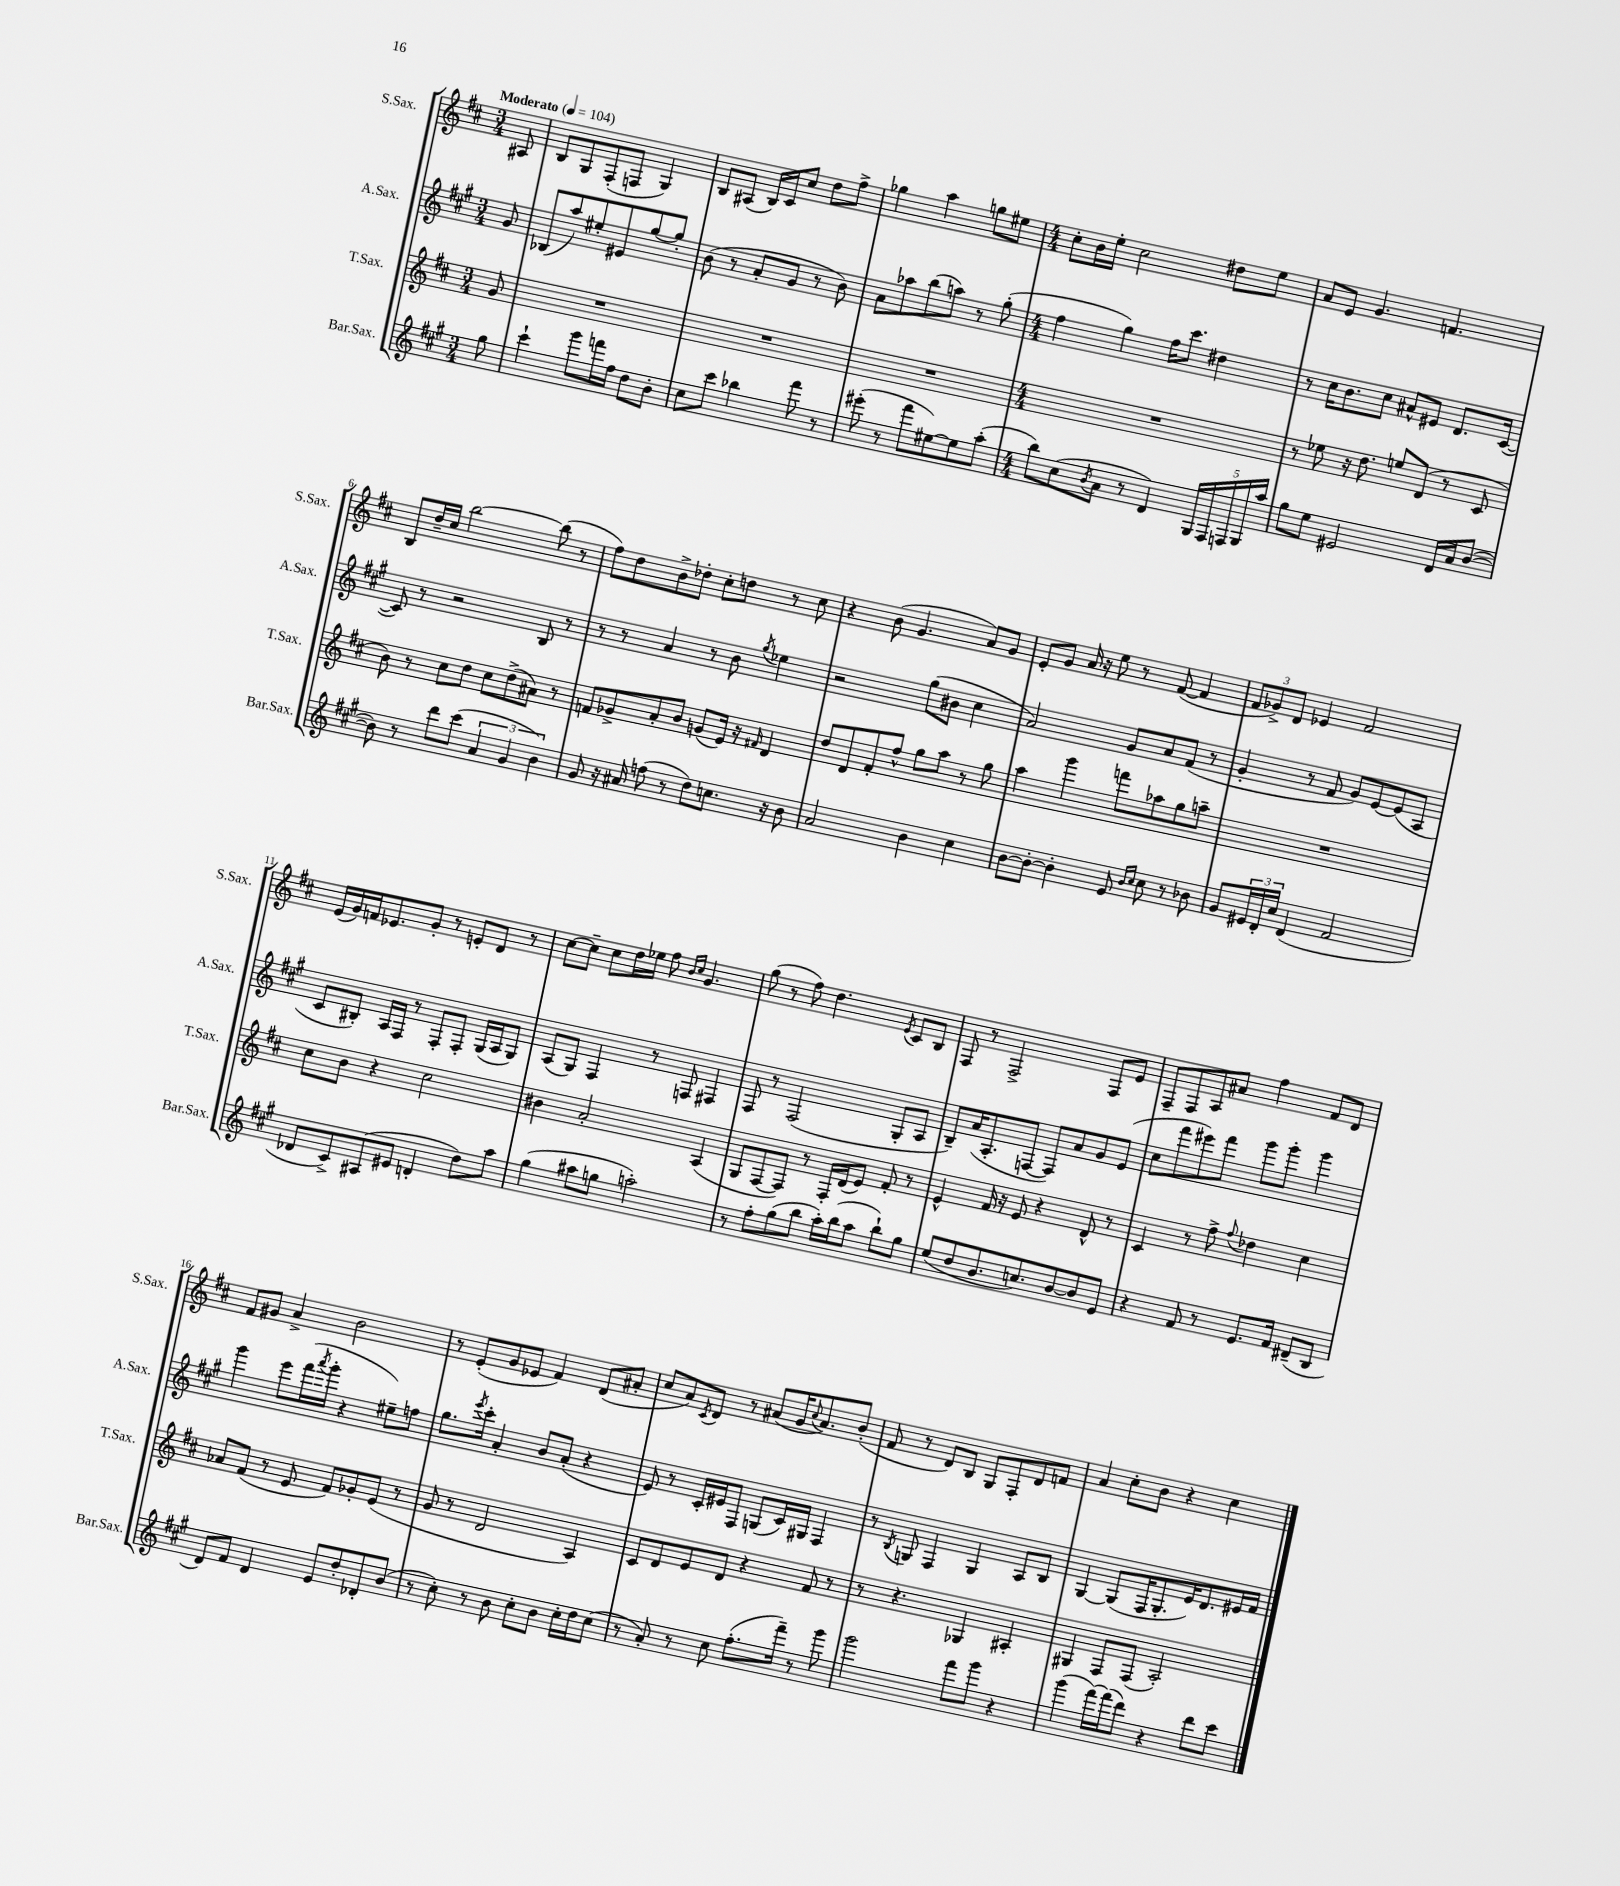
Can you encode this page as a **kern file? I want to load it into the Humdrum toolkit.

**kern	**kern	**kern	**kern
*staff4	*staff3	*staff2	*staff1
*clefG2	*clefG2	*clefG2	*clefG2
*k[f#c#g#]	*k[f#c#]	*k[f#c#g#]	*k[f#c#]
*M3/4	*M3/4	*M3/4	*M3/4
*MM104	*MM104	*MM104	*MM104
8gg#	8g	8g#	8A#
=	=	=	=
4ccc#`	2.r	(8B-	8B
.	.	8aa)	8G
8ggg#	.	8ee#'	(8F#'
16fff	.	8e#	8F
16ff#	.	.	.
8dd	.	[8gg#	4G)
8b'	.	8gg#']	.
=	=	=	=
8cc#	2.r	(8b	8B
8ccc#	.	8r	(8A#
4bb-	.	8a'	16B)
.	.	.	16c#
.	.	8g#	8cc#
8fff#	.	8r	8dd
8r	.	8b)	8ff#^
=	=	=	=
(8eee#'	2.r	8a	4gg-
8r	.	8aa-	.
8fff#	.	(8bb	4aa
[8ee#)	.	8aa)	.
8ee#]	.	8r	8gg
(8aa'	.	(8gg#'	8ee#
=	=	=	=
*M4/4	*M4/4	*M4/4	*M4/4
8bb)	1r	4ff#	8cc#'
(8cc#	.	.	16b
.	.	.	16ee'
8qb	.	.	.
8a	.	4gg#)	2cc#
8r	.	.	.
4d)	.	16ff#	.
.	.	8.ccc#	.
20G#	.	4dd#	8dd#
20F#	.	.	.
20F	.	.	.
.	.	.	8ee
20G#	.	.	.
20aa	.	.	.
=	=	=	=
8gg#	8r	8r	8a
8ee	8ee-	16cc#	8e
.	.	8.b	.
2e#	16r	.	4.g
.	8.dd	.	.
.	.	8cc#	.
.	8ee	8a#^^	.
.	(8d	8e#	4.f
16d	8r	8.d	.
16a	.	.	.
([8b	8c#	.	.
.	.	([16c#	.
=	=	=	=
8b])	8b)	8c#])	8B
8r	8r	8r	16dd~
.	.	.	16cc#
8ddd	8cc#	2r	[2bb
(8ccc#	8dd	.	.
6a	8cc#	.	.
.	(8dd^	.	.
6g#	.	.	.
.	8a#)	8B	(8bb]
6b)	.	.	.
.	8r	8r	8r
=	=	=	=
8g#	8f	8r	8ff#)
16r	8g-^	8r	8dd
16a#	.	.	.
(8ff	8a'	4a	8b^
8r	8b	.	8dd-'
8dd)	(8g	8r	8cc#'
8.cc	16e)	8b	8dd
.	16r	.	.
.	16qqf#	8qgg#	.
.	4d	4ee-	8r
16r	.	.	.
8b	.	.	8cc#
=	=	=	=
2a	8dd	2r	4r
.	8d	.	.
.	8f#'	.	(8b
.	8ff#^^	.	4.g
4b	8gg	(8gg#	.
.	8aa	8b#	.
4cc#	8r	4cc#	8a)
.	8gg	.	8g
=	=	=	=
[8b	4aa	2a)	8e'
8b'_	.	.	8g
4b']	4ggg	.	16a
.	.	.	16r
.	.	.	8ee
8e	8fff	8g#	8r
16qqb	.	.	.
16qqcc#	.	.	.
8cc#	8aa-	8a	([8f#
8r	8gg	(8f#	4f#]
8b-	8aa~	8r	.
=	=	=	=
8g#	1r	4g#'	12f#
.	.	.	12g-^)
24e#	.	.	.
24d'	.	.	12d
24cc#	.	.	.
(4d	.	8r	4e-
.	.	8f#	.
2f#	.	8g#)	2f#
.	.	[8e	.
.	.	(8e]	.
.	.	8A	.
=	=	=	=
8d-	8cc#	8c#	(16e
.	.	.	16g)
8c#^)	8b	8B#')	16f
.	.	.	8.e-
(8A#	4r	16A	.
.	.	16F#	.
8e#	.	8r	8g'
4d'	2cc#	8F#'	8r
.	.	8F#'	8e'
8dd)	.	(16G#	8d
.	.	16A	.
8aa	.	8G#)	8r
=	=	=	=
(4gg#	4b#	(8A	[8cc#
.	.	8G#)	8cc#~]
8aa#	2a'	4F#	8cc#
8gg	.	.	16dd
.	.	.	16ee-
2aa')	.	8r	8ff#
.	.	.	16qqb
.	.	.	16qqcc#
.	.	8F	4.g
.	(4A	4F#	.
=	=	=	=
8r	8G	8F#	(8gg
8ff#'	[8F#	8r	8r
(8gg#	8F#])	(2F#	8ff#)
8bb	8r	.	4.dd
16aa')	16F#'	.	.
(16bb	(16d	.	.
8aa	8e)	.	.
.	.	.	8qe
8bb`)	8f#'	8G#'	8c#
8gg#	8r	8A	8B
=	=	=	=
(8ee	4e^^	8B~)	8F#
8dd	.	(16a	8r
.	.	8.A'	.
8.b	16f#	.	2F#^
.	16r	.	.
.	8e	[8F	.
8.cc)	.	.	.
.	4r	8F])	.
[8b	.	8a	.
8b]	8d^^	8g#	8F#
8e	8r	(8e	8e
=	=	=	=
4r	4c#	8cc#	8F#~
.	.	8fff#	8F#
8f#	8r	8eee#)	8A
8r	8ff#^	8fff#	8a#
.	8qqff#	.	.
8.e	4dd-	8ggg#	4ff#
.	.	8ggg#'	.
16f#	.	.	.
(8d#~	4cc#	4ggg#	8f#
8B	.	.	8d
=	=	=	=
8d)	8a-	4ggg#	8f#
8f#	(8f#	.	8g#
4d	8r	8eee	4a^
.	8e	(16fff#	.
.	.	8qaaa	.
.	.	16ggg#'	.
8e	8f#)	4r	2b
8dd'	8g-'	.	.
8d-'	(8e	8ee#~)	.
(8b	8r	8ff	.
=	=	=	=
8r	8g	8.gg#	8r
8cc#')	8r	.	(8e'
.	.	8qeee	.
.	.	16ccc#'	.
8r	2d	4a'	8g
8b	.	.	8e-
8cc#'	.	8b	4f#)
8b	.	(8a'	.
16cc#'	4A)	4r	(8d
16dd	.	.	.
(8cc#	.	.	8a#'
=	=	=	=
8r	8c#	8e)	8cc#
8a')	8d	8r	8a)
.	.	.	8qc#
8r	8e	16c#'	8d
.	.	16e#	.
8cc#	8d	8F#	8r
(8.ff#'	4r	(8G	(8a#
.	.	16c#)	16g
.	.	.	8qqcc#
16fff#~)	.	16G#	8.a#)
8r	8f#	4F#	.
8ggg#	8r	.	(8b'
=	=	=	=
2ggg#	8r	8r	8f#
.	.	8qB	.
.	4.r	8G	8r
.	.	4F#	8d)
.	.	.	8B
8fff#	4G-	4G	8G
8ggg#	.	.	8F#'
4r	4A#'	8A	8d
.	.	8B	8f
=	=	=	=
(4ggg#	4G#	[4G#	4a
[16fff#)	8F#	(8G#]	8cc#'
(16fff#]	.	.	.
8ddd)	(8F#	16F#	8b
.	.	8.G#'	.
4r	2A')	.	4r
.	.	16e)	.
.	.	8.d	.
8ddd	.	.	4cc#
8ccc#	.	16e#	.
.	.	16f#	.
==	==	==	==
*-	*-	*-	*-
